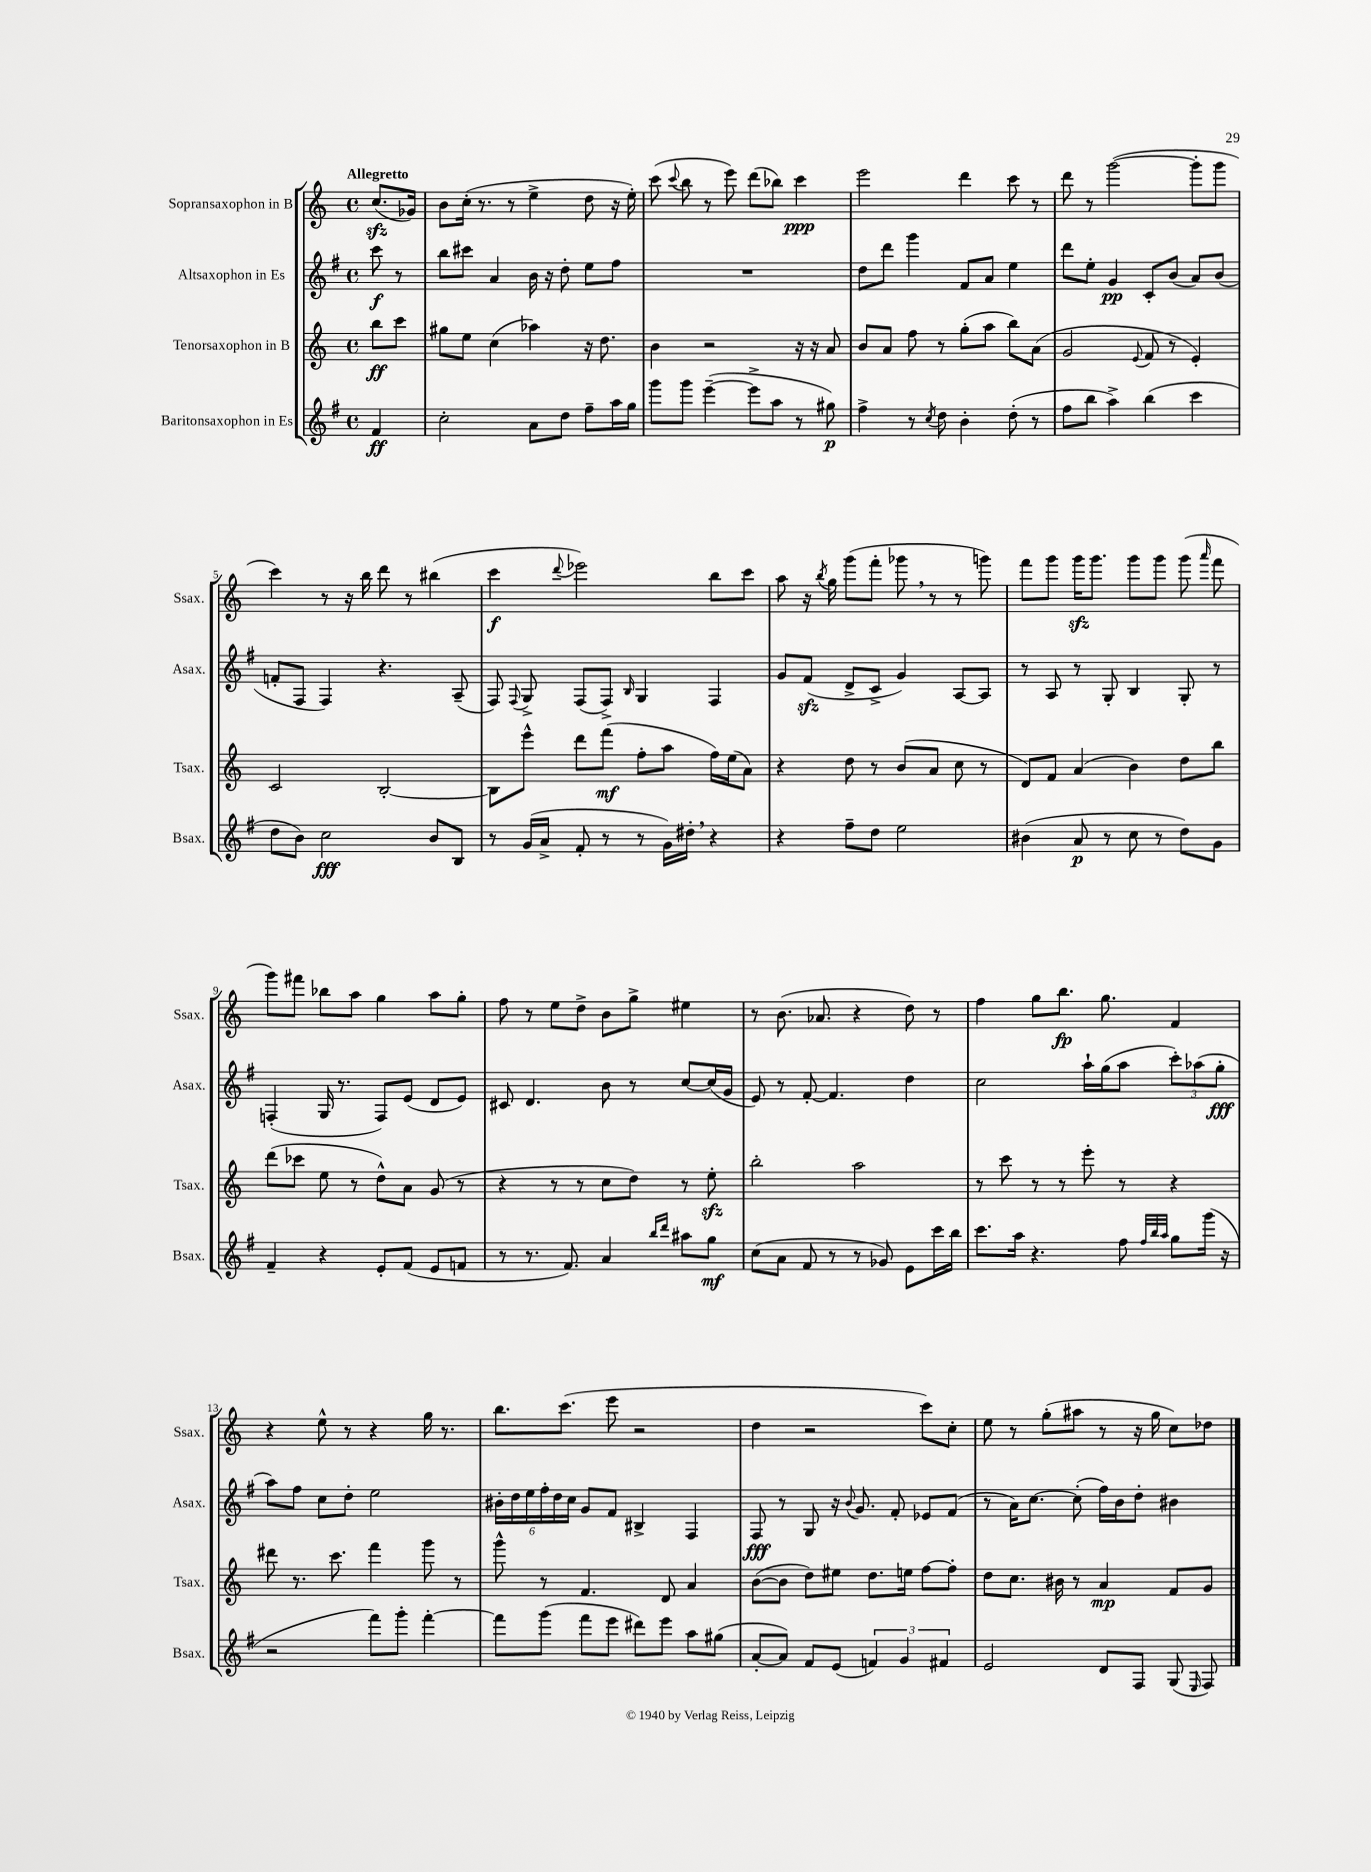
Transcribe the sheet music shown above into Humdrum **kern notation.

**kern	**kern	**kern	**kern
*staff4	*staff3	*staff2	*staff1
*clefG2	*clefG2	*clefG2	*clefG2
*k[f#]	*k[]	*k[f#]	*k[]
*M4/4	*M4/4	*M4/4	*M4/4
*met(c)	*met(c)	*met(c)	*met(c)
4f#	8bb	8ccc	(8.cc
.	8ccc	8r	.
.	.	.	16g-)
=	=	=	=
2cc'	8gg#	8bb	8b
.	8ee	8ccc#	(16cc'
.	.	.	8.r
.	(4cc	4a	.
.	.	.	8r
8a	4aa-)	16b	4ee^
.	.	16r	.
8dd	.	8dd'	.
8ff#~	16r	8ee	8dd
.	8.dd	.	.
16aa	.	8ff#	16r
16gg	.	.	16ee')
=	=	=	=
8ggg	4b	1r	(8ccc
.	.	.	8qqccc
8ggg	.	.	8bb
([4eee~	2r	.	8r
.	.	.	8eee)
8eee^]	.	.	(8ddd
8aa	.	.	8bb-)
8r	16r	.	4ccc
.	16r	.	.
8gg#)	8a	.	.
=	=	=	=
4ff#^	8b	8dd	2eee
.	8a	8ddd	.
8r	8ff	4ggg	.
8qcc	.	.	.
8dd	8r	.	.
4b'	(8gg'	8f#	4ddd
.	8aa	8a	.
(8dd'	8bb)	4ee	8ccc
8r	(8a	.	8r
=	=	=	=
8ff#	2g	8ddd	8ddd
8bb	.	8ee'	8r
4aa^)	.	4g	([2ggg
.	8qqe	.	.
(4bb	8f	8c'	.
.	8r	(8b	.
4ccc	4e')	8a)	8ggg']
.	.	(8b	8ggg
=	=	=	=
8dd	2c	8f'	4ccc)
8b)	.	8F#	.
2cc	.	4F#)	8r
.	.	.	16r
.	.	.	16bb
.	[2B'	4.r	8ddd
.	.	.	8r
8b	.	.	(4bb#
8B	.	(8A~	.
=	=	=	=
8r	8B]	8F#)	4ccc
.	.	8qqF#	.
(16g	8eee^^	8G^	.
16a^	.	.	.
.	.	.	8qqddd
8f#'	8ddd	(8F#	2eee-)
8r	(8fff	8F#^)	.
.	.	16qqB	.
8r	8ff'	4G	.
16g)	8aa	.	.
16dd#'	.	.	.
4r	16ff)	4F#	8bb
.	(16ee	.	.
.	8a)	.	8ccc
=	=	=	=
4r	4r	8g	8aa
.	.	(8f#	16r
.	.	.	8qbb
.	.	.	16gg
8ff#~	8dd	8d^	(8ggg
8dd	8r	8c^	8fff'
2ee	(8b	4g)	8ggg-
.	8a	.	8r
.	8cc	[8A	8r
.	8r	8A]	8ggg)
=	=	=	=
(4b#	8d)	8r	8fff
.	8f	8A	8ggg
8a	(4a	8r	16ggg
.	.	.	8.ggg
8r	.	8G'	.
8cc	4b)	4B	8ggg
8r	.	.	8ggg
8dd)	8dd	8G'	(8ggg
.	.	.	16qqaaa
8g	8bb	8r	8fff
=	=	=	=
4f#~	(8ddd	(4F'	8ggg)
.	8ccc-	.	8fff#
4r	8ee	16G	8bb-
.	.	8.r	.
.	8r	.	8aa
8e'	8dd^^)	8F)	4gg
(8f#	8a	(8e	.
8e	(8g	8d	8aa
8f	8r	8e)	8gg'
=	=	=	=
8r	4r	8c#	8ff
8.r	.	4.d	8r
.	8r	.	8ee
8.f#)	.	.	.
.	8r	.	8dd^
4a	8cc	8b	8b
.	8dd)	8r	8gg^
16qqbb	.	.	.
16qqddd	.	.	.
8aa#	8r	[8cc	4ee#
8gg	8ee'	(16cc]	.
.	.	16g	.
=	=	=	=
(8cc	2bb'	8e)	8r
8a	.	8r	(8.b
8f#	.	[8f#'	.
.	.	.	8.a-
8r	.	4.f#]	.
8r	2aa	.	4r
8g-)	.	.	.
8e	.	4dd	8dd)
16ccc	.	.	8r
16bb	.	.	.
=	=	=	=
8.ccc	8r	2cc	4ff
.	8ccc	.	.
16aa	.	.	.
4.r	8r	.	8gg
.	8r	.	8.bb
.	8eee'	16aa`	.
.	.	(16gg	8.gg
8ff#	8r	8aa	.
32qqff#	.	.	.
32qqbb	.	.	.
32qqaa	.	.	.
8gg	4r	12ccc')	4f
.	.	(12aa-	.
(16ggg	.	.	.
.	.	12gg'	.
16r	.	.	.
=	=	=	=
2r	8ddd#	8aa)	4r
.	8.r	8ff#	.
.	.	8cc	8ee^^
.	8.ccc	.	.
.	.	8dd'	8r
8fff#)	4fff	2ee	4r
8ggg'	.	.	.
[4fff#'	8ggg	.	16gg
.	.	.	8.r
.	8r	.	.
=	=	=	=
8fff#]	8ggg^^	24b#'	8.bb
.	.	24dd	.
.	.	24ee	.
(8ggg	8r	24ff#'	.
.	.	24dd	.
.	.	.	(8.ccc
.	.	24cc	.
8fff#	4.f	8g	.
8eee	.	8f#	8eee
8ddd#)	.	4B#^	2r
8eee	8d	.	.
8aa	4a	4F#	.
(8gg#	.	.	.
=	=	=	=
[8a'	([8b	8F#	4dd
8a])	8b]	8r	.
8f#	8dd)	8G	2r
(8e	8ee#	16r	.
.	.	8qqb	.
.	.	8.g	.
6f)	8.dd	.	.
.	.	8f#'	.
6g	.	.	.
.	16ee	.	.
.	[8ff	8e-	8ccc)
6f#	.	.	.
.	8ff']	(8f#	8cc'
=	=	=	=
2e	8dd	8r	8ee
.	8.cc	16a)	8r
.	.	[8.cc	.
.	.	.	(8gg'
.	16b#	.	.
.	8r	(8cc']	8aa#
8d	4a	16ff#)	8r
.	.	16b	.
8F#	.	8dd'	16r
.	.	.	16gg
(8G	8f	4b#	8cc)
16qqE	.	.	.
8F#)	8g	.	8dd-
==	==	==	==
*-	*-	*-	*-
